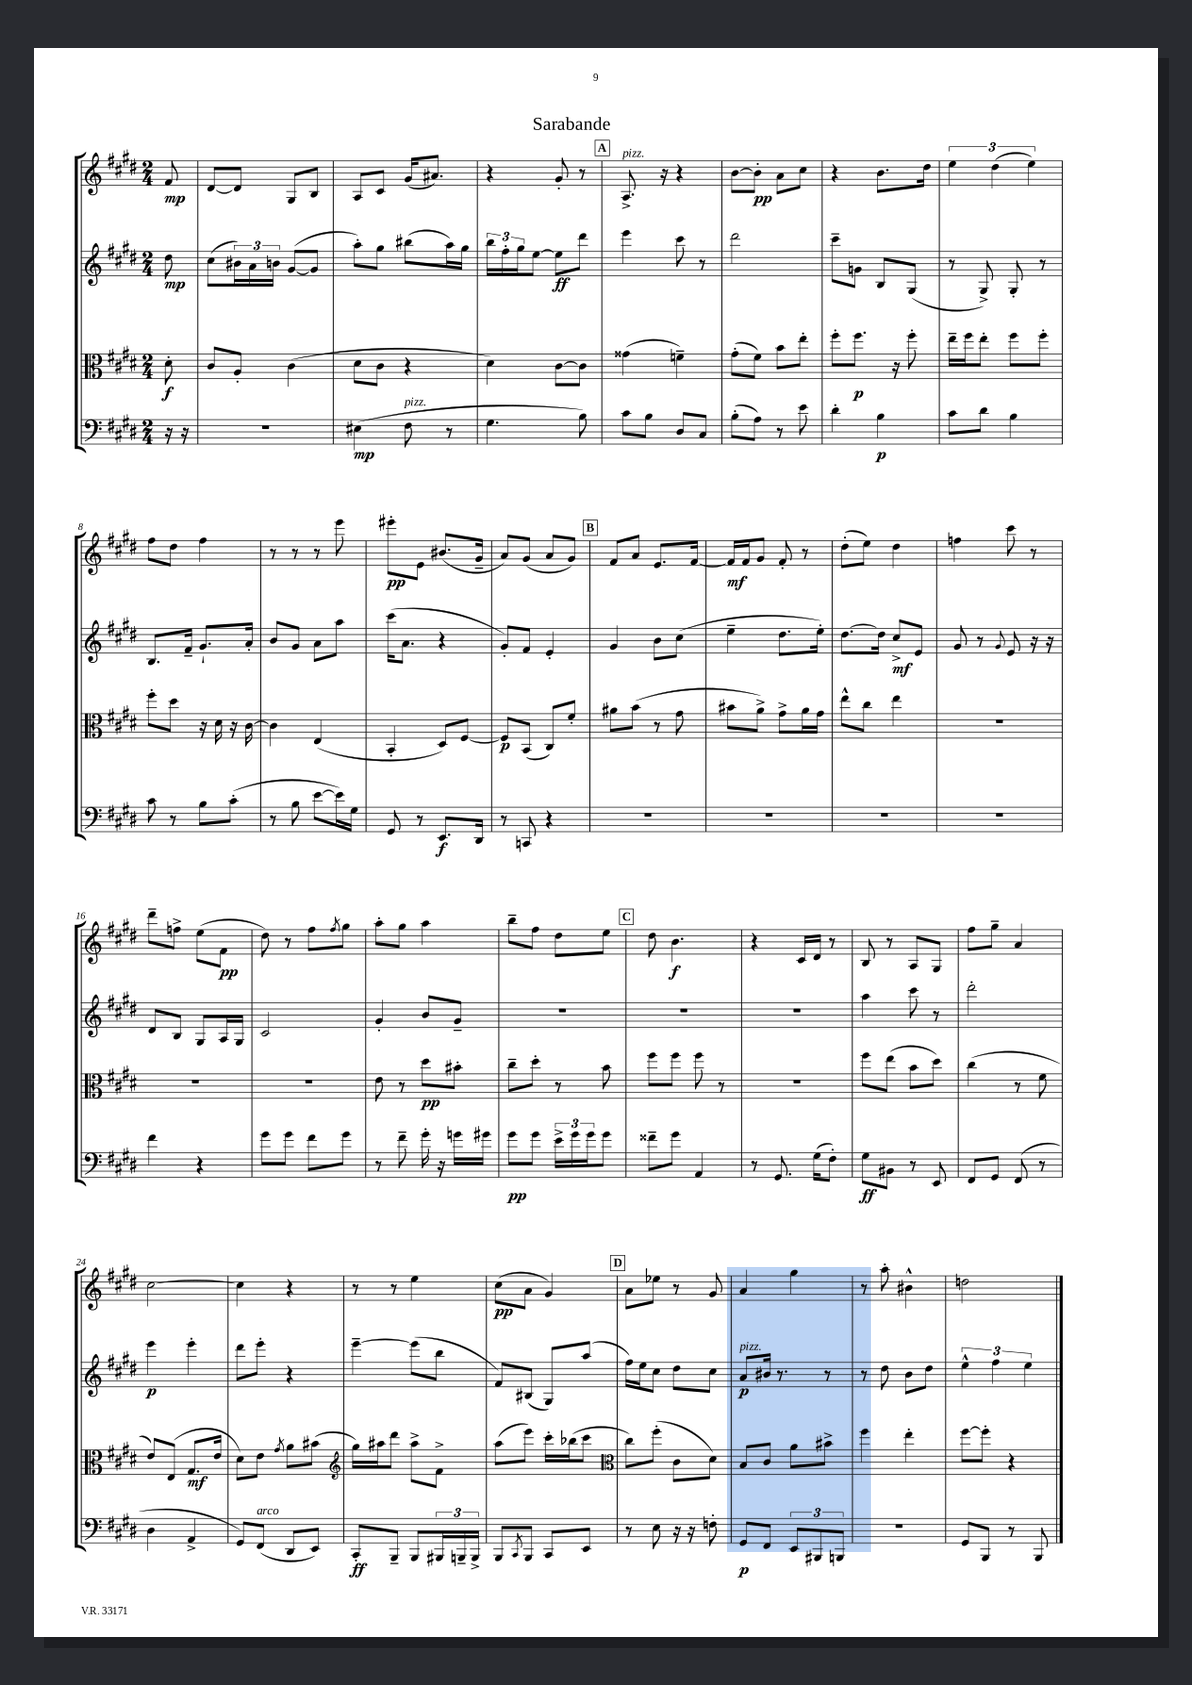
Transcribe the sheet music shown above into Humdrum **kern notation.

**kern	**kern	**kern	**kern
*staff4	*staff3	*staff2	*staff1
*clefF4	*clefC3	*clefG2	*clefG2
*k[f#c#g#d#]	*k[f#c#g#d#]	*k[f#c#g#d#]	*k[f#c#g#d#]
*M2/4	*M2/4	*M2/4	*M2/4
16r	8d#'	8dd#	8f#
16r	.	.	.
=	=	=	=
2r	8c#	(8cc#	[8d#
.	8A'	24b#)	8d#]
.	.	24a	.
.	.	24b	.
.	(4c#	([8g#	8G#
.	.	8g#]	8B
=	=	=	=
(4E#	8d#	8aa')	8A
.	8c#	8gg#	8c#
8F#	4r	(8bb#	(16g#
.	.	.	8.a#)
8r	.	16aa)	.
.	.	16gg#	.
=	=	=	=
4.G#	4d#)	24bb	4r
.	.	24ff#'	.
.	.	24gg#	.
.	.	[8ee	.
.	[8c#	8ee]	8g#'
8B)	8c#]	8ddd#	8r
=	=	=	=
8c#	(4g##	4eee	8.A^
8B	.	.	.
.	.	.	16r
8D#	4f~)	8ccc#	4r
8C#	.	8r	.
=	=	=	=
(8B'	(8g#'	2ddd#	[8b
8A)	8f#)	.	8b']
8r	8b	.	8a
8e	8ee'	.	8cc#
=	=	=	=
4d#'	8ff#'	8ccc#~	4r
.	8.ff#	8g	.
4B	.	8B	8.b
.	16r	.	.
.	8ff#'	(8G#	.
.	.	.	16dd#
=	=	=	=
8c#	16ee~	8r	6ee
.	16ff#	.	.
8d#	8ee'	8G#^)	.
.	.	.	(6dd#
4B	8ff#	8G#'	.
.	.	.	6ee)
.	8ff#'	8r	.
=	=	=	=
8c#	8ff#'	8.B	8ff#
8r	8dd#	.	8dd#
.	.	16f#~	.
8B	16r	8.g#`	4ff#
.	16d#	.	.
(8c#'	16r	.	.
.	[16c#	16a'	.
=	=	=	=
8r	4c#]	8b	8r
8B	.	8g#	8r
[8e	(4E	8a	8r
16e])	.	8aa	8eee
16G#	.	.	.
=	=	=	=
8GG#	4BB'	(16ccc#	8eee#'
.	.	8.a	.
8r	.	.	8e
8.EE	8D#)	4r	(8.b#
.	[8F#	.	.
16DD#	.	.	16g#~
=	=	=	=
8r	8F#]	8g#')	8a)
8CC	(8BB	8f#	(8g#
4r	8C#)	4e'	8a
.	8f#'	.	8g#)
=	=	=	=
2r	8a#	4g#	8f#
.	(8b	.	8a
.	8r	8b	8.e
.	8g#	(8cc#	.
.	.	.	[16f#
=	=	=	=
2r	8b#	4ee~	16f#]
.	.	.	16f#
.	8a^)	.	8g#
.	8g#^	8.dd#	8f#'
.	16a	.	8r
.	16g#	16ee')	.
=	=	=	=
2r	8ee^^	[8.dd#	(8dd#'
.	8cc#	.	8ee)
.	.	16dd#]	.
.	4ee	8cc#^	4dd#
.	.	8e	.
=	=	=	=
2r	2r	8g#	4ff
.	.	8r	.
.	.	8qqg#	.
.	.	8e	8ccc#
.	.	16r	8r
.	.	16r	.
=	=	=	=
4f#	2r	8d#	8ddd#~
.	.	8B	8ff^
4r	.	8G#	(8ee
.	.	16A	8f#
.	.	16G#	.
=	=	=	=
8g#	2r	2c#	8dd#)
8g#	.	.	8r
8f#	.	.	8ff#
.	.	.	8qff#
8g#	.	.	8gg#
=	=	=	=
8r	8e	4g#'	8aa'
8f#~	8r	.	8gg#
16g#'	8dd#	8b	4aa
16r	.	.	.
16g	8b#'	8g#~	.
16g#	.	.	.
=	=	=	=
8g#	8cc#~	2r	8bb~
8g#	8dd#'	.	8ff#
24e^	8r	.	8dd#
24g#	.	.	.
24g#	.	.	.
8g#	8b	.	8ee
=	=	=	=
8f##~	8ff#	2r	8dd#
8g#	8ff#	.	4.b
4AA	8ff#	.	.
.	8r	.	.
=	=	=	=
8r	2r	2r	4r
8.GG#	.	.	.
.	.	.	16c#
(16G#	.	.	16d#
8F#')	.	.	8r
=	=	=	=
8G#	8ff#	4aa	8B
8BB#	(8ee	.	8r
8r	8b	8ccc#	8A
8EE	8dd#)	8r	8G#
=	=	=	=
8FF#	(4cc#	2ddd#'	8ff#
8GG#	.	.	8gg#~
(8FF#	8r	.	4a
8r	8f#	.	.
=	=	=	=
4D#	8e)	4eee	[2cc#
.	(8E	.	.
4AA^	8.G#	4eee'	.
.	16e	.	.
=	=	=	=
8GG#)	8d#)	8ddd#	4cc#]
(8FF#	8e	8eee'	.
.	8qg#	.	.
8DD#	8a	4r	4r
8EE)	(8b#	.	.
=	=	=	=
*	*clefG2	*	*
8CC#'	16gg#)	[4eee~	8r
.	16aa#	.	.
8BBB~	8ddd#	.	8r
8BBB	8aa#^	(8eee]	4ee
24BBB#	8f#^	8bb	.
24BBB~	.	.	.
24BBB^	.	.	.
=	=	=	=
8BBB	(8aa	8f#)	(8cc#
8qCC#	.	.	.
8BBB	8eee)	(8B#	8a
8CC#	16ccc#'	8G#)	4g#)
.	(16bb-	.	.
8EE	8ccc#	(8aa	.
=	=	=	=
*	*clefC3	*	*
8r	8cc#)	16ff#)	8a
.	.	16ee	.
8E	(8ff#'	8cc#	8ee-
16r	8c#	8dd#	8r
16r	.	.	.
8F'	8d#)	8cc#	8g#
=	=	=	=
8GG#	8B	8a	4a
8FF#	8c#	16b#	.
.	.	8.r	.
12EE	8a	.	4gg#
12BBB#	.	.	.
.	8b#^	8r	.
12BBB	.	.	.
=	=	=	=
2r	4ff#	8r	8r
.	.	8dd#	8aa'
.	4ee'	8b	4b#^^
.	.	8dd#	.
=	=	=	=
8GG#	[8ff#	6ee^^	2dd
8BBB	8ff#']	.	.
.	.	6ff#	.
8r	4r	.	.
.	.	6ee	.
8BBB	.	.	.
==	==	==	==
*-	*-	*-	*-
